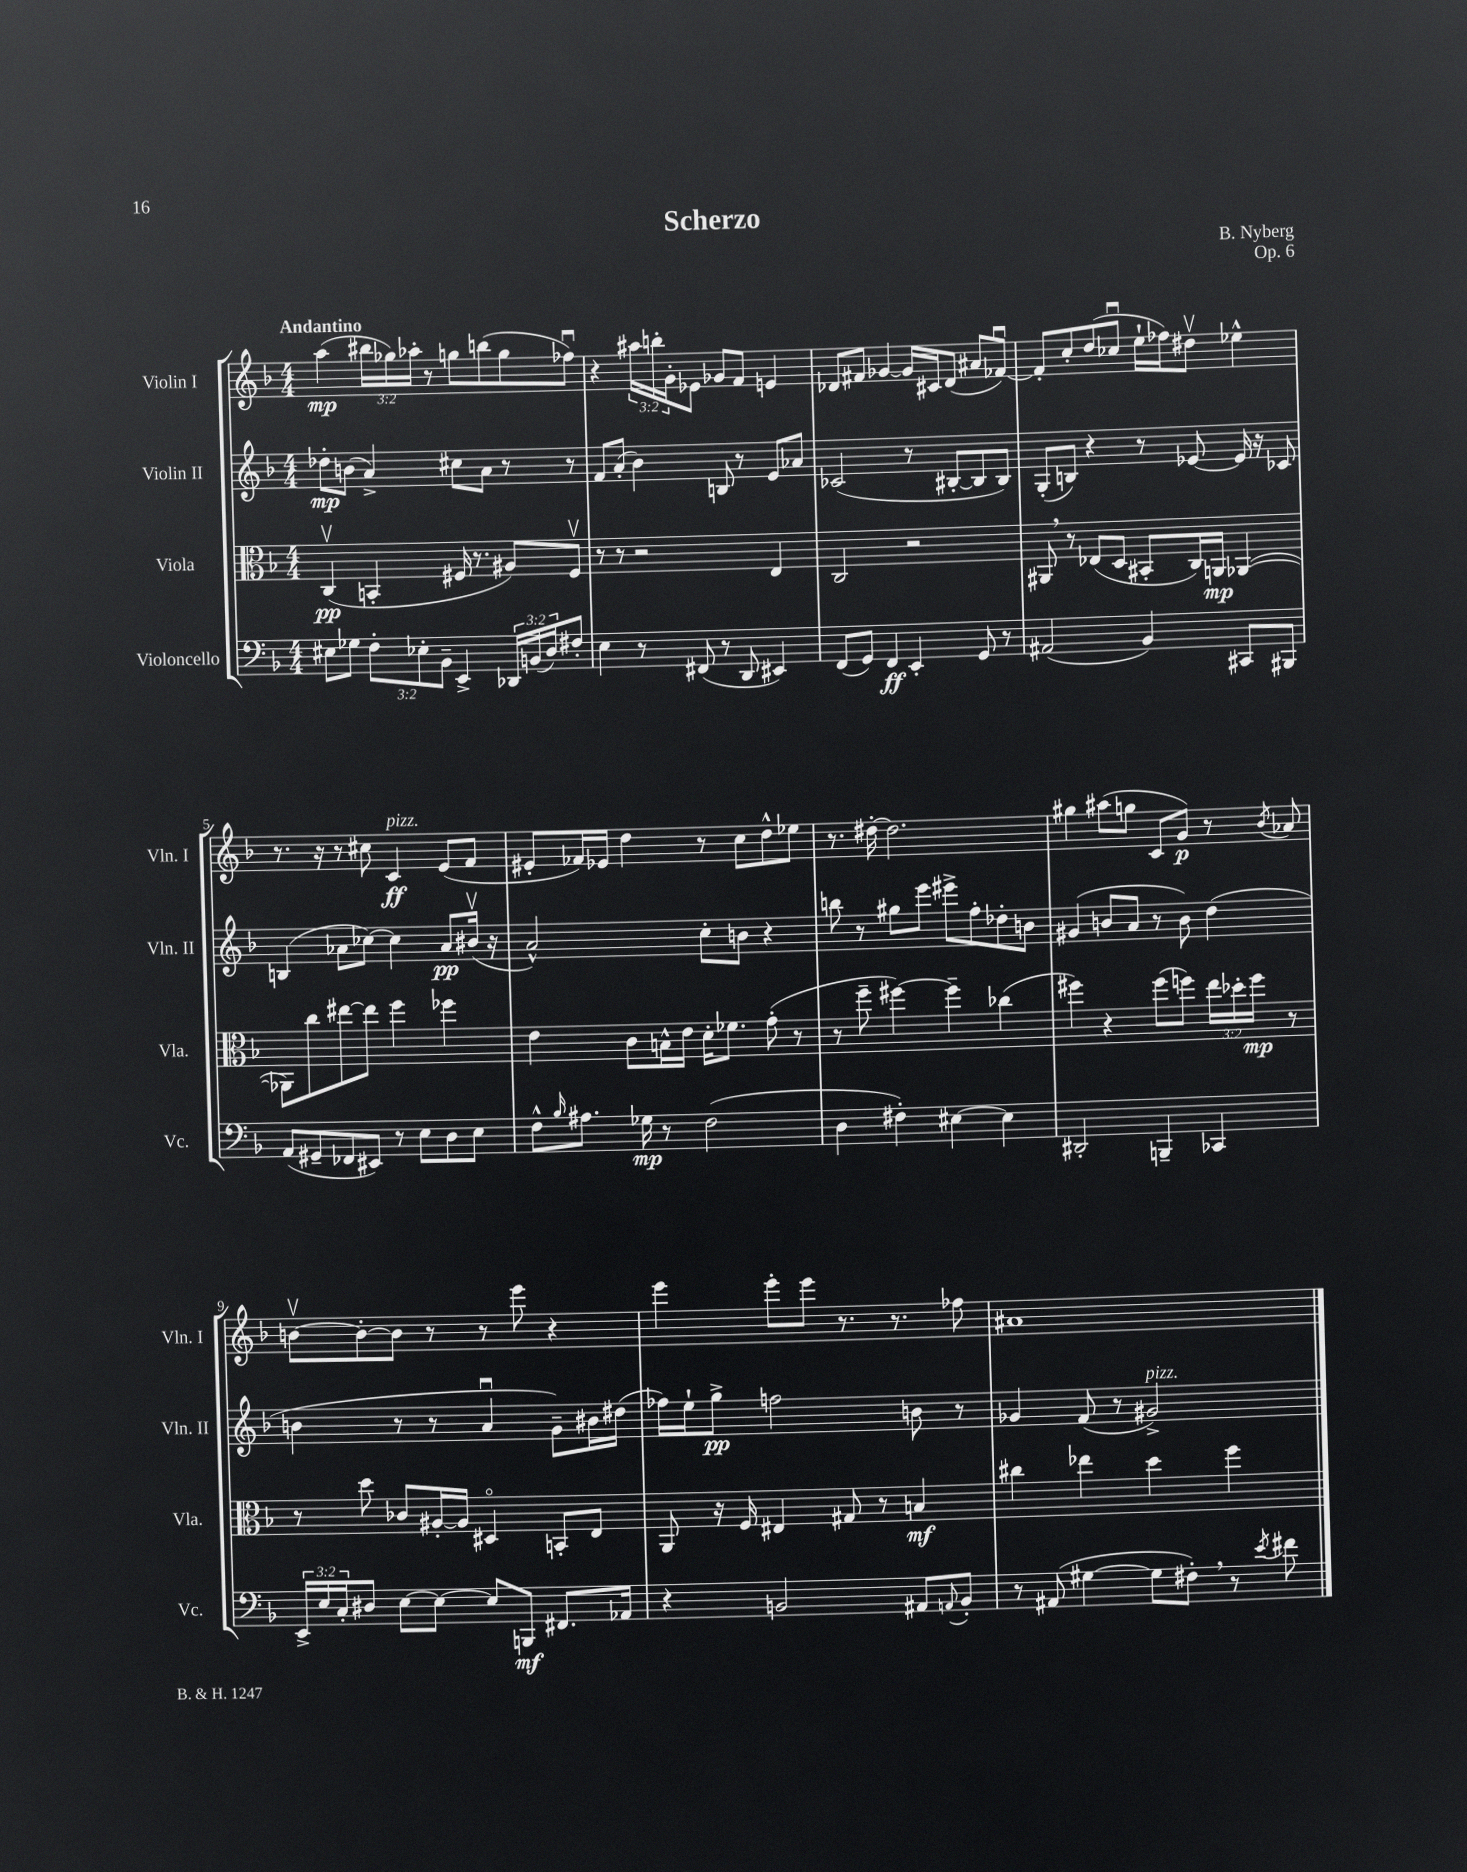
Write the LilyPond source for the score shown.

\header { title = "Scherzo" composer = "B. Nyberg" opus = "Op. 6" }
<<
\new StaffGroup <<
\new Staff = "s0" \with { instrumentName = "Violin I" shortInstrumentName = "Vln. I" } {
    \clef treble \key f \major \numericTimeSignature \time 4/4 \override Staff.TupletNumber.text = #tuplet-number::calc-fraction-text \tempo "Andantino"
    a''4\mp( \tuplet 3/2 { bis''16 ges''16) aes''16-. } r8 g''8 b''8( g''8 fes''8\downbow) |
    r4 \tuplet 3/2 { ais''16 b''16-. g'16-. } ees'8 ges'8 f'8 e'4 |
    des'8 fis'8 ges'4~ ges'16 cis'16 des'8( ais'8 fes'8~\downbow) |
    fes'8-. c''8-. d''8( ces''8\downbow e''16-! fes''16) dis''8\upbow ees''4-^ |
    r8. r16 r8 cis''8 c'4\ff^\markup { \italic "pizz." } e'8( f'8 |
    eis'8-. fes'16) ees'16 d''4 r8 c''8 d''8-^ ees''8 |
    r8. dis''16~-. dis''2. |
    gis''4 ais''8( g''8 c'8 g'8\p) r8 \acciaccatura { bes'8 } aes'8 |
    b'8~\upbow b'8~-. b'8 r8 r8 e'''8 r4 |
    e'''4 e'''8-. e'''8 r8. r8. fes''8 |
    ais'1 \bar "|." |
}
\new Staff = "s1" \with { instrumentName = "Violin II" shortInstrumentName = "Vln. II" } {
    \clef treble \key f \major \numericTimeSignature \time 4/4
    des''8-.\mp b'8( a'4->) cis''8 a'8 r8 r8 |
    f'8 a'8-.( bes'4) b8 r8 e'8 aes'8 |
    ces'2( r8 bis8~-. bis8 bis8) |
    g8-.( b8) r4 r8 ees'8~ ees'16 r16 ces'8 |
    b4( aes'8 ces''8~) ces''4 aes'8\pp bis'16\upbow( r16 |
    a'2-^) c''8-. b'8 r4 |
    b''8 r8 gis''8 e'''8 eis'''8-> f''8-. des''8-. b'8 |
    gis'4( b'8 a'8 r8 b'8) d''4( |
    b'4 r8 r8 a'4\downbow g'8--) bis'16 dis''16( |
    fes''16) e''16-! g''8->\pp f''2 b'8 r8 |
    ges'4 f'8( r8 gis'2->^\markup { \italic "pizz." }) \bar "|." |
}
\new Staff = "s2" \with { instrumentName = "Viola" shortInstrumentName = "Vla." } {
    \clef alto \key f \major \numericTimeSignature \time 4/4 \override Staff.TupletNumber.text = #tuplet-number::calc-fraction-text
    c4\upbow\pp( b,4-. fis16 r8. ais8) fis8\upbow |
    r8 r8 r2 e4 |
    c2 r2 |
    ais,8 \breathe r8 ees8( d8 bis,8-. c16) a,16\mp aes,4~( |
    aes,8) c''8 eis''8~ eis''8 f''4 fes''4 |
    e'4 c'8 b16-^ e'16 d'16-. fes'8. g'8-.( r8 |
    r8 f''8-- fis''4~) fis''4-- ces''4( |
    fis''4) r4 fis''8( f''8) \tuplet 3/2 { e''16 des''16-. f''16\mp } r8 |
    r8 d''8 ces'8 ais16~-. ais16 dis4\flageolet b,8-. e8 |
    a,8 r16 f16 eis4 gis8 r8 b4\mf |
    cis''4 ees''4 d''4 f''4 \bar "|." |
}
\new Staff = "s3" \with { instrumentName = "Violoncello" shortInstrumentName = "Vc." } {
    \clef bass \key f \major \numericTimeSignature \time 4/4 \override Staff.TupletNumber.text = #tuplet-number::calc-fraction-text
    eis8 ges8 \tuplet 3/2 { f8-. ees8-. bes,8-- } e,4-> \tuplet 3/2 { des,16 b,16( d16) } fis8-. |
    e4 r8 fis,8( r8 d,8 eis,4) |
    f,8( g,8) f,4\ff e,4-. g,8 r8 |
    ais,2( bes,4) cis,8 bis,,8 |
    a,8( gis,8-- fes,8 eis,8) r8 e8 d8 e8 |
    f8-^ \grace { bes16 } ais8. ges16\mp r8 f2( |
    d4 fis4-.) eis4~ eis4 |
    dis,2-. b,,4-- ces,4 |
    \tuplet 3/2 { e,16-> e16 c16-. } dis8 e8~ e8~ e8 b,,8\mf fis,8. aes,16 |
    r4 b,2 ais,8 \appoggiatura { a,8 } b,8-. |
    r8 ais,8( gis4~ gis8 fis8-.) \breathe r8 \acciaccatura { e'8 } fis'8 \bar "|." |
}
>>
>>
